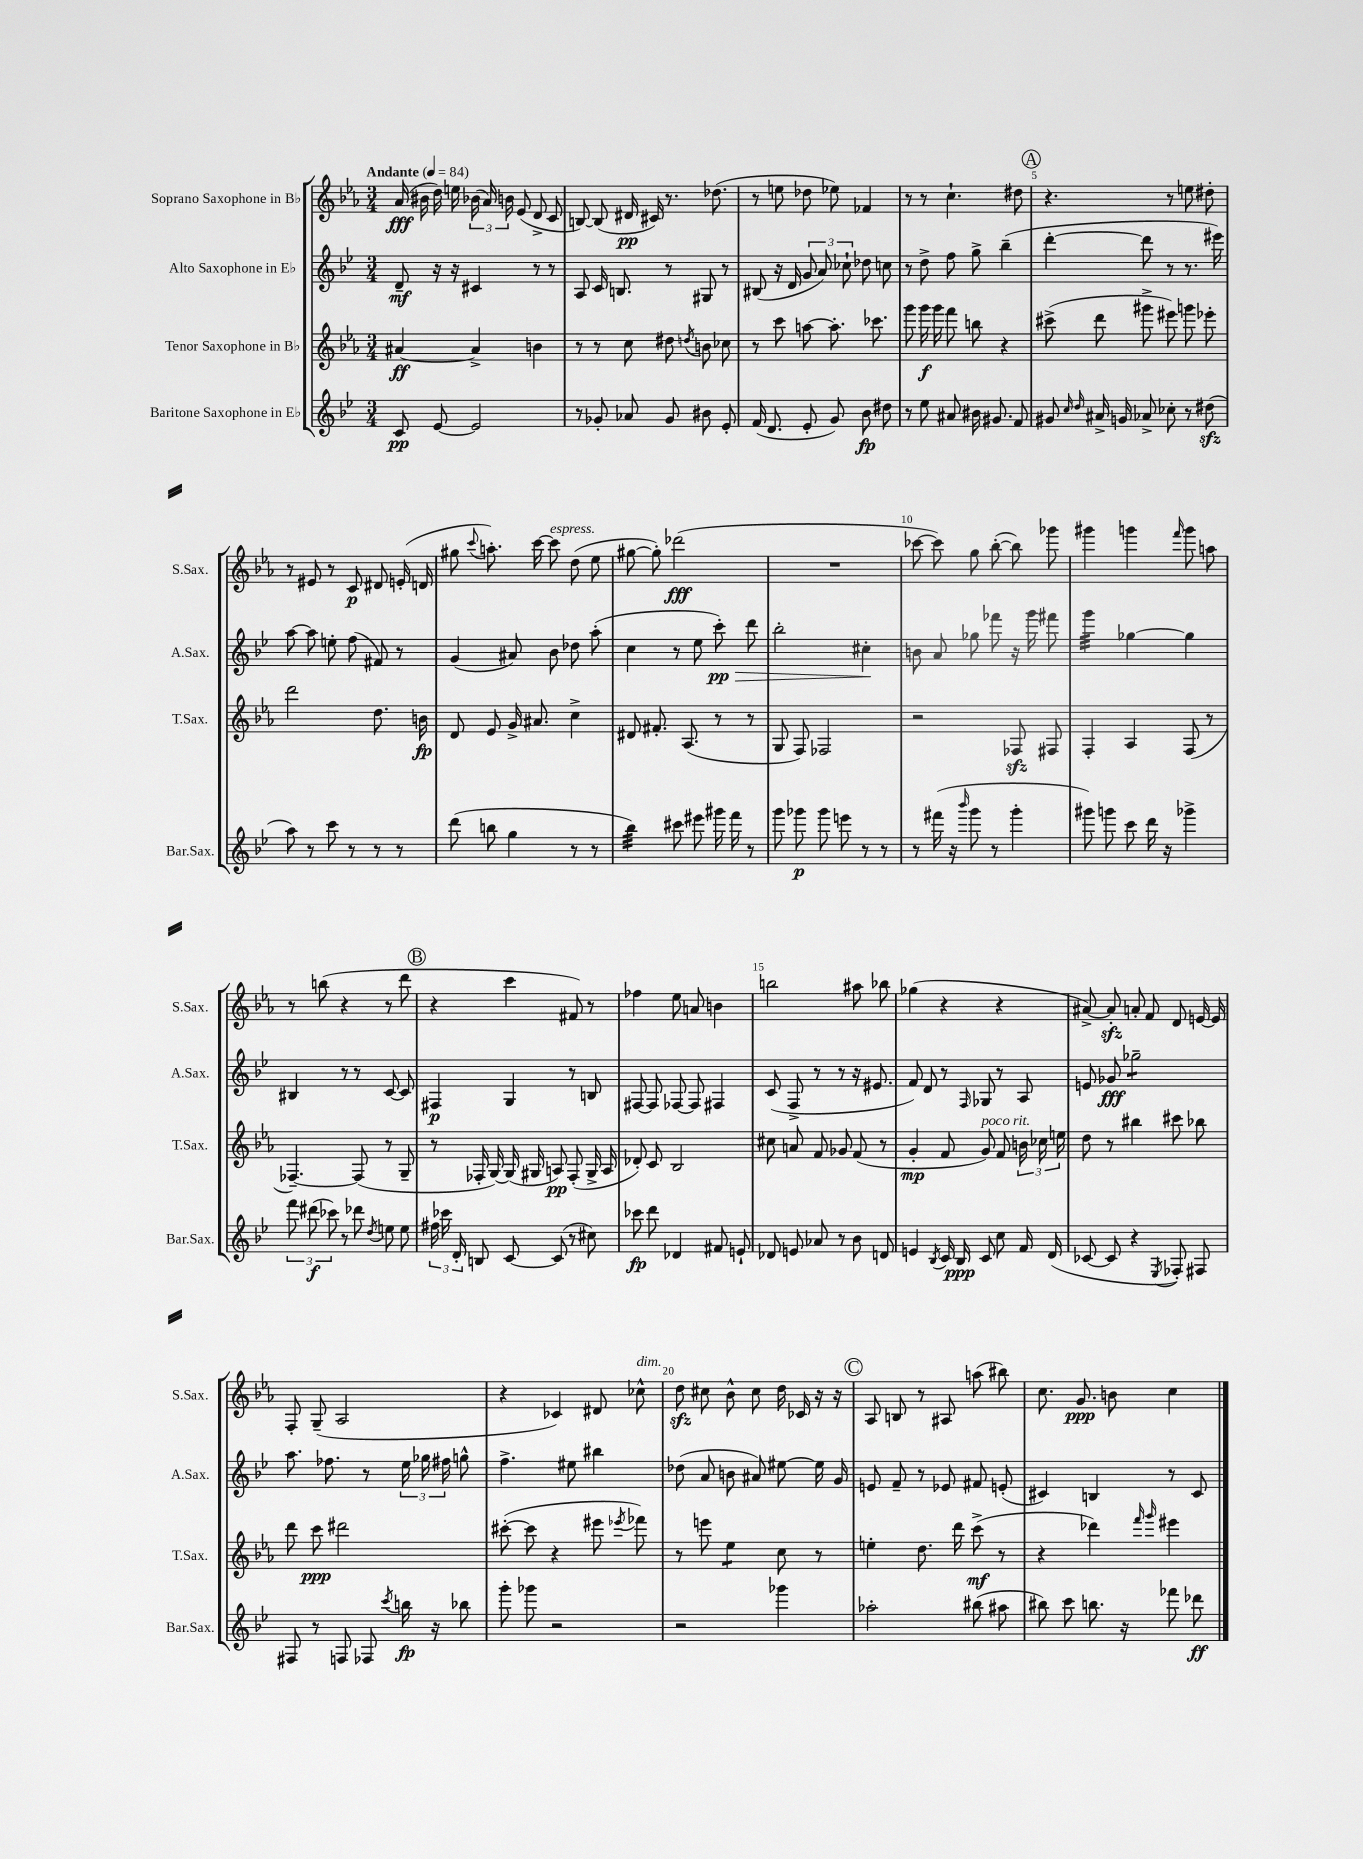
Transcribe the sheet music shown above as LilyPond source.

<<
\new StaffGroup <<
\new Staff = "s0" \with { instrumentName = "Soprano Saxophone in Bb" shortInstrumentName = "S.Sax." } {
    \clef treble \key ees \major \numericTimeSignature \time 3/4 \tempo "Andante" 4 = 84
    \autoBeamOff aes'16\fff( bis'16 d''16) e''16 \tuplet 3/2 { bes'16( aes'16) b'16 } ees'8( d'8-> c'8 |
    b8~) b8( dis'16\pp cis'16) r8. des''8.( |
    r8 e''8 des''8 ees''8) fes'4 |
    r8 r8 c''4.-! dis''8 |
    \mark \markup { \circle "A" } r4. r8 e''8 dis''8-. |
    r8 eis'8 r8 c'8\p dis'8 e'16-.( d'16 |
    gis''8 \appoggiatura { c'''8 } a''8.-.) c'''16~ c'''8^\markup { \italic "espress." } d''8( ees''8 |
    gis''8~ gis''8-.) des'''2\fff( |
    R2. |
    ces'''8~ ces'''8) g''8 bes''8~-.( bes''8) ges'''8 |
    gis'''4 g'''4 \grace { f'''16 } g'''8 a''8 |
    r8 b''8( r4 r8 d'''8 |
    \mark \markup { \circle "B" } r4 c'''4 fis'8) r8 |
    fes''4 ees''8 a'8 b'4 |
    b''2 ais''8 bes''8 |
    ges''4( r4 r4 |
    ais'8~->) ais'8-.\sfz a'8-. f'8 d'8 e'16~ e'16 |
    f8-. g8--( aes2 |
    r4 ces'4) dis'8 ces''8-^^\markup { \italic "dim." } |
    d''8\sfz cis''8 bes'8-^ cis''8 d''16 ces'16 r16 r16 |
    \mark \markup { \circle "C" } aes8 b8 r8 ais8 a''8( bis''8) |
    c''8. g'8.\ppp b'8 c''4 \bar "|." |
}
\new Staff = "s1" \with { instrumentName = "Alto Saxophone in Eb" shortInstrumentName = "A.Sax." } {
    \clef treble \key bes \major \numericTimeSignature \time 3/4
    \autoBeamOff d'8--\mf r16 r16 cis'4 r8 r8 |
    a8 c'16 b8. r8 gis8 r8 |
    bis8( r16 d'16 \tuplet 3/2 { g'8 a'8) ces''8-! } des''8 c''8 |
    r8 d''8-> f''8 g''8-> bes''4--( |
    \mark \markup { \circle "A" } d'''4~-. d'''8 r8 r8. eis'''16) |
    a''8~ a''8 e''8-. f''8( fis'8) r8 |
    g'4( ais'8) bes'8 des''8 a''8-.( |
    c''4 r8 ees''8 c'''8-.\pp\>) d'''8 |
    bes''2-. cis''4-.\! |
    b'8 a'8 ges''8 fes'''8 r16 g'''16 fis'''8 |
    g'''4:32 ges''4~ ges''4 |
    bis4 r8 r8 c'8~ c'8 |
    \mark \markup { \circle "B" } fis4\p g4 r8 b8 |
    fis8~ fis8 fes8~ fes8 fis4 |
    c'8( f8-> r8 r8 r16 eis'8. |
    f'8) d'8 r8 \grace { f16 } ges8 r8 a8 |
    e'8 ges'8\fff ges''2:8-- |
    a''8. fes''8. r8 \tuplet 3/2 { ees''16 ges''16 fis''16 } g''8-^ |
    f''4.-> eis''8 bis''4 |
    des''8( a'8 b'8 ais'8) eis''8~ eis''16 g'16 |
    \mark \markup { \circle "C" } e'8 f'8-- r8 ees'8 fis'8 e'8-.( |
    cis'4) b4 r8 cis'8 \bar "|." |
}
\new Staff = "s2" \with { instrumentName = "Tenor Saxophone in Bb" shortInstrumentName = "T.Sax." } {
    \clef treble \key ees \major \numericTimeSignature \time 3/4
    \autoBeamOff ais'4~\ff ais'4-> b'4 |
    r8 r8 c''8 dis''8 \acciaccatura { d''8 } b'8 ces''8 |
    r8 c'''8 a''8~ a''8.-. ces'''8. |
    g'''8 g'''16\f g'''16 f'''8 b''8 r4 |
    \mark \markup { \circle "A" } cis'''8->( d'''8 gis'''8-> eis'''8) g'''8 ees'''8-. |
    d'''2 d''8. b'16\fp |
    d'8 ees'8 g'16-> ais'8. c''4-> |
    dis'8 fis'8.-. aes8.( r8 r8 |
    g8 f8) fes2 |
    r2 fes8\sfz fis8 |
    f4-. aes4 f8( r8 |
    fes4.~--) fes8( r8 g8-- |
    \mark \markup { \circle "B" } r8 fes16-. g16~) g16( gis16 a8\pp) fes8-.( gis16-> a16 |
    des'8-.) c'8 bes2 |
    cis''8 a'8 f'8 ges'8 f'8( r8 |
    g'4-.\mp f'8 g'8^\markup { \italic "poco rit." }) f'8 \tuplet 3/2 { b'16 ces''16 e''16 } |
    d''8 r8 bis''4 cis'''8 bes''8 |
    d'''8 c'''8\ppp dis'''2 |
    cis'''8~-.( cis'''8 r4 eis'''8 \acciaccatura { ees'''8 } fes'''8) |
    r8 e'''8 ees''4:8 c''8 r8 |
    \mark \markup { \circle "C" } e''4-. d''8. d'''16 c'''8->\mf( r8 |
    r4 des'''4) \grace { f'''16 g'''16 } eis'''4 \bar "|." |
}
\new Staff = "s3" \with { instrumentName = "Baritone Saxophone in Eb" shortInstrumentName = "Bar.Sax." } {
    \clef treble \key bes \major \numericTimeSignature \time 3/4
    \autoBeamOff c'8\pp ees'8~ ees'2 |
    r8 ges'8-. aes'8 ges'8 bis'8 ees'8-. |
    f'16( d'8. ees'8-. g'8) bes'8\fp dis''8 |
    r8 ees''8 ais'8 bis'16 gis'8. f'8 |
    \mark \markup { \circle "A" } gis'8 \grace { c''16 d''16 } ais'16-> g'16 aes'8-> ces''8-. r8 dis''8\sfz( |
    a''8) r8 c'''8 r8 r8 r8 |
    d'''8( b''8 g''4 r8 r8 |
    bes''4:32) cis'''8 eis'''8 gis'''16 f'''16 r8 |
    g'''8 ges'''8\p ges'''8 e'''8 r8 r8 |
    r8 fis'''16( r16 \grace { bes'''16 } g'''8 r8 g'''4-. |
    gis'''8) g'''8 c'''8 d'''16 r16 ges'''4-> |
    \tuplet 3/2 { f'''8 dis'''8\f( ces'''8) } r8 des'''8 \acciaccatura { d''8 } e''8 e''8 |
    \mark \markup { \circle "B" } \tuplet 3/2 { fis''16 ces'''16 d'16-. } b8 c'8~ c'8( r8 cis''8) |
    ces'''8\fp d'''8 des'4 fis'8 e'8-! |
    des'8 e'8 aes'8 r8 bes'8 d'8 |
    e'4 \acciaccatura { bes8 } c'16 bes16\ppp c'8 c''8 f'16 d'16( |
    ces'8~ ces'8 r4 \acciaccatura { ees8 } fes8-.) fis8 |
    fis8 r8 f8 fes8 \acciaccatura { c'''8 } b''16\fp r16 bes''8 |
    g'''8-. ges'''8 r2 |
    r2 ges'''4 |
    \mark \markup { \circle "C" } aes''2-. bis''8( ais''8 |
    bis''8) c'''8 b''8. r16 fes'''8 des'''8\ff \bar "|." |
}
>>
>>
\layout { \context { \Score \override BarNumber.break-visibility = ##(#f #t #t) barNumberVisibility = #(every-nth-bar-number-visible 5) } }
